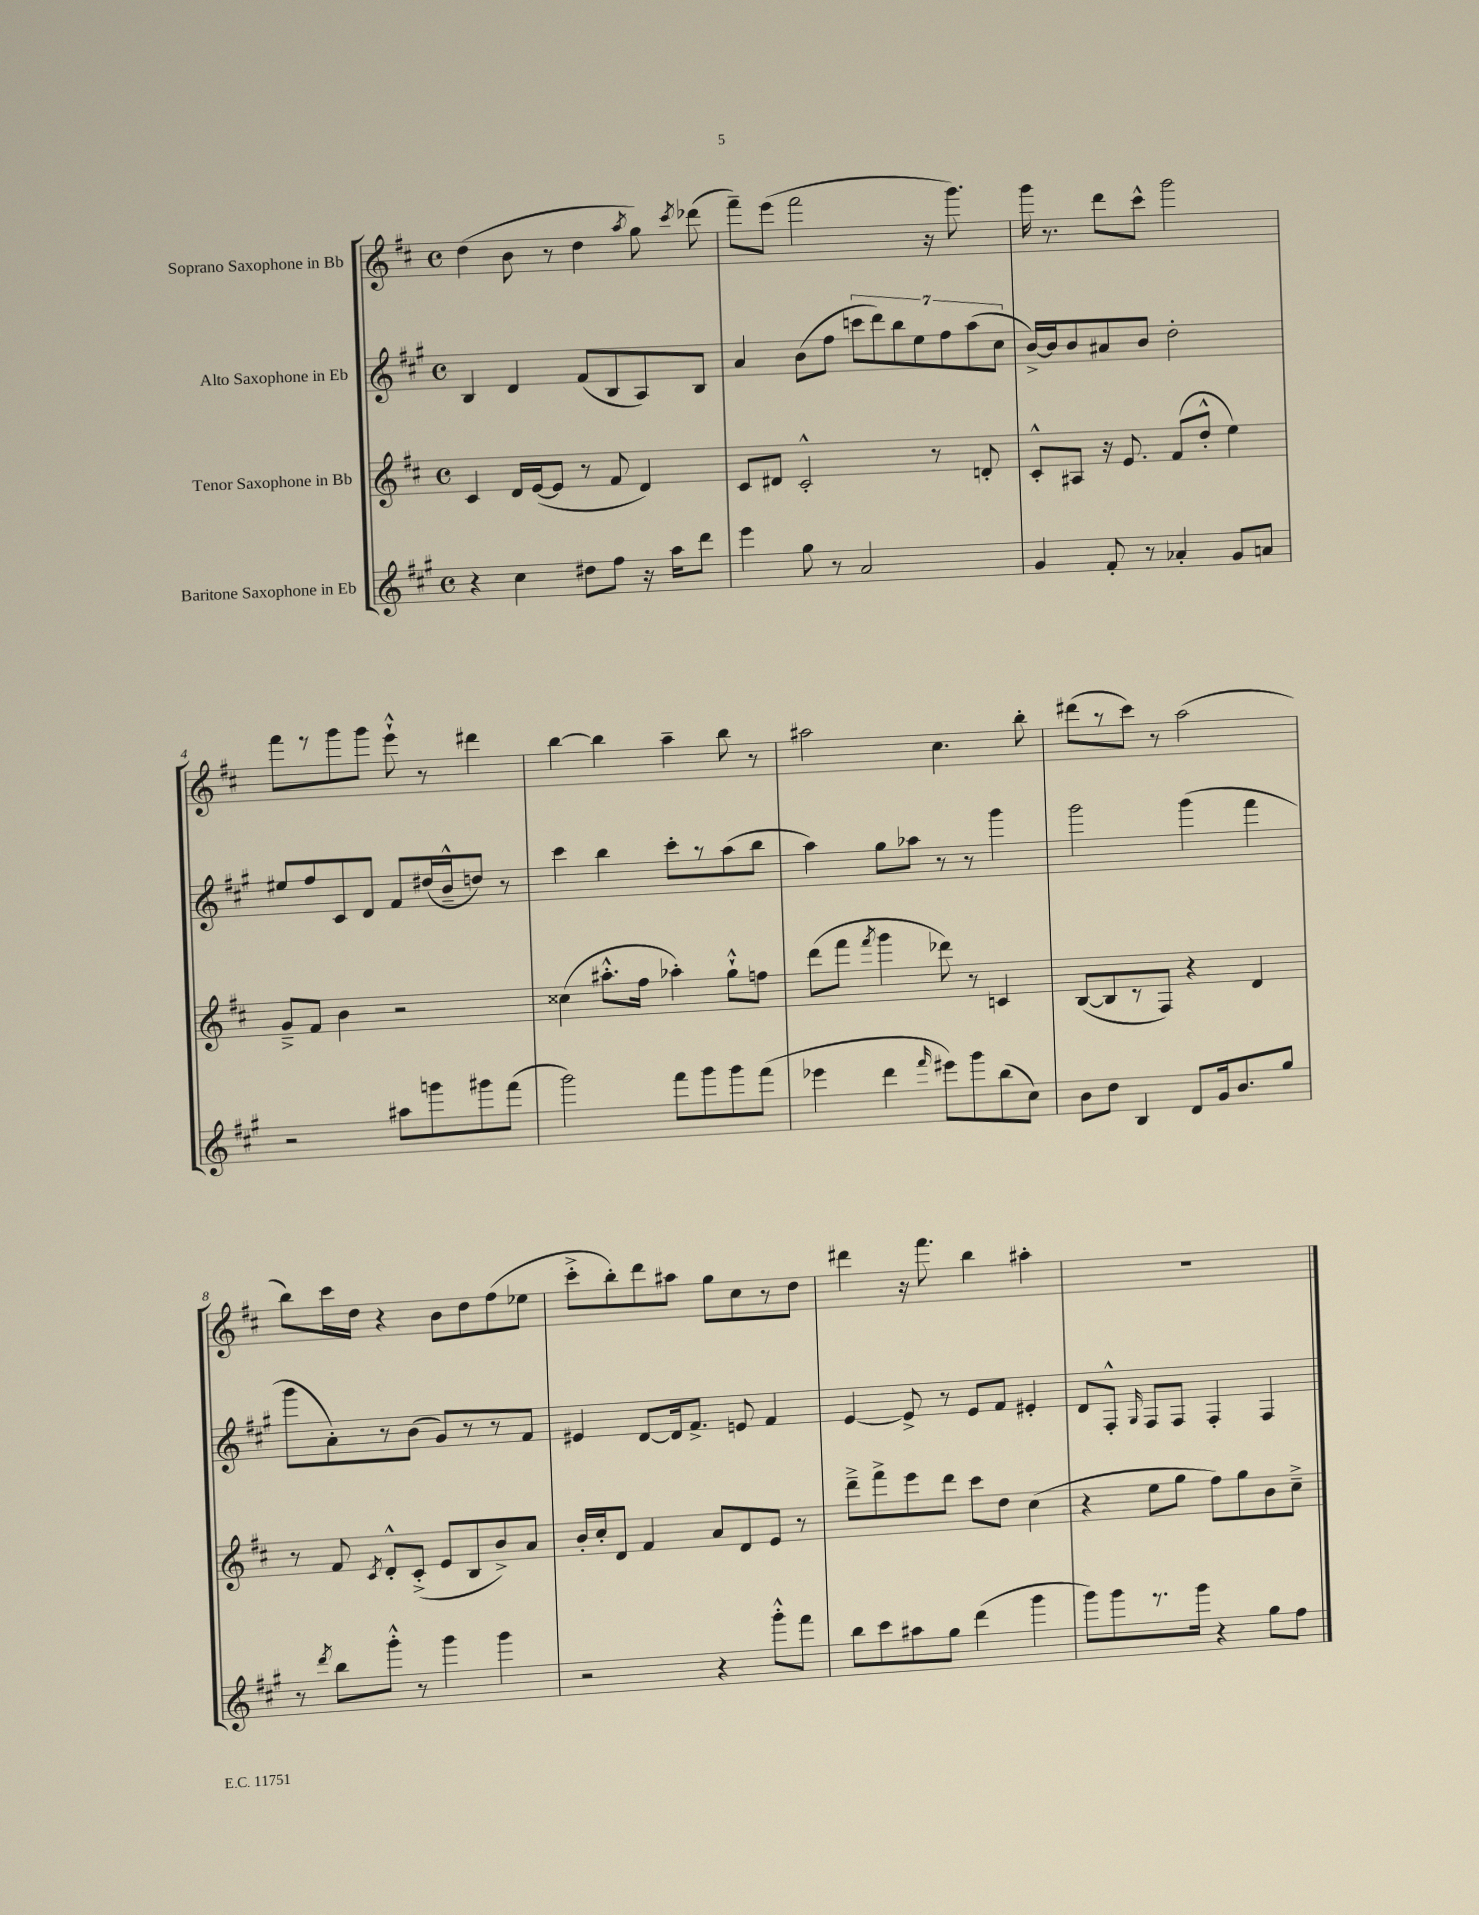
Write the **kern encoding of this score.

**kern	**kern	**kern	**kern
*staff4	*staff3	*staff2	*staff1
*clefG2	*clefG2	*clefG2	*clefG2
*k[f#c#g#]	*k[f#c#]	*k[f#c#g#]	*k[f#c#]
*M4/4	*M4/4	*M4/4	*M4/4
*met(c)	*met(c)	*met(c)	*met(c)
4r	4c#	4B	(4dd
4cc#	16d	4d	8b
.	([16e	.	.
.	8e]	.	8r
8dd#	8r	(8f#	4dd
8ff#	8f#	8B	.
.	.	.	8qaa
16r	4d)	8A)	8gg)
16aa	.	.	.
.	.	.	8qccc#
8ddd	.	8B	(8ddd-
=	=	=	=
4eee	8c#	4a	8fff#~)
.	8d#	.	(8eee
8gg#	2c#'^^	(8b	2fff#
8r	.	8ff#	.
2a	.	14ccc	.
.	.	14ddd)	.
.	.	14bb	.
.	.	14ee	.
.	8r	.	16r
.	.	14ff#	.
.	.	.	8.ggg)
.	.	(14aa	.
.	8d'	.	.
.	.	14cc#	.
=	=	=	=
4g#	8c#'^^	[16b^)	16ggg
.	.	16b]	8.r
.	8A#	8b	.
8f#'	16r	8a#	8ddd
.	8.e	.	.
8r	.	8b	8ccc#^^
4a-'	(8f#	2dd'	2ggg
.	8dd'^^	.	.
8g#	4ee)	.	.
8a	.	.	.
=	=	=	=
2r	8g~^	8ee#	8fff#
.	8f#	8ff#	8r
.	4b	8c#	8ggg
.	.	8d	8ggg
8aa#	2r	8f#	8eee`^^
8ggg	.	(16dd#	8r
.	.	16b~^^	.
8ggg#	.	8dd)	4ddd#
(8fff#	.	8r	.
=	=	=	=
2ggg#)	(4cc##	4ccc#	[4bb
.	8.aa#'^^	4bb	4bb]
.	16ff#	.	.
8fff#	4aa-')	8ccc#'	4aa~
8ggg#	.	8r	.
8ggg#	8gg`^^	(8aa	8bb
(8fff#	8ff	8bb	8r
=	=	=	=
4eee-	(8ddd	4aa)	2aa#
.	8fff#	.	.
.	8qfff#	.	.
4ddd	4ggg	8gg#	.
.	.	8aa-	.
16qqfff#	.	.	.
8eee#)	8ddd-)	8r	4.cc#
8ggg#	8r	8r	.
(8bb	4c	4ggg#	.
8cc#)	.	.	8bb'
=	=	=	=
8b	([8B	2ggg#	(8ddd#
8dd	8B]	.	8r
4B	8r	.	8ccc#)
.	8F#)	.	8r
8d	4r	(4ggg#	(2aa
16g#	.	.	.
8.b	.	.	.
.	4d	4fff#	.
8gg#	.	.	.
=	=	=	=
8r	8r	8ggg#	8bb)
8qddd	.	.	.
8bb	8f#	8a')	16ccc#
.	.	.	16dd
.	8qc#	.	.
8ggg#'^^	8d'^^	8r	4r
8r	(8c#'^	(8b	.
4ggg#	8e	8g#)	8b
.	8B	8r	8dd
4ggg#	8b^)	8r	(8ff#
.	8a	8f#	8ee-
=	=	=	=
2r	16b'	4e#	8ccc#'^
.	16cc#'	.	.
.	8d	.	8bb')
.	4f#	[8d	8ddd
.	.	16d]	8aa#
.	.	8.f#^	.
4r	8a	.	8gg
.	8d	8e	8cc#
8ggg#'^^	8e	4f#	8r
8fff#	8r	.	8dd
=	=	=	=
8bb	8ddd~^	[4e	4ddd#
8ccc#	8fff#^	.	.
8aa#	8eee	8e^]	16r
.	.	.	8.fff#
8gg#	8ddd	8r	.
(4ddd	8ccc#	8e	4bb
.	8dd	8f#	.
4ggg#	(4cc#	4e#'	4aa#'
=	=	=	=
8ggg#)	4r	8d	1r
8ggg#	.	8F#'^^	.
.	.	16qqG#	.
8.r	8ee	8F#	.
.	8gg	8F#	.
16ggg#	.	.	.
4r	8ff#)	4F#'	.
.	8gg	.	.
8gg#	8b	4F#	.
8ff#	8cc#~^	.	.
==	==	==	==
*-	*-	*-	*-
